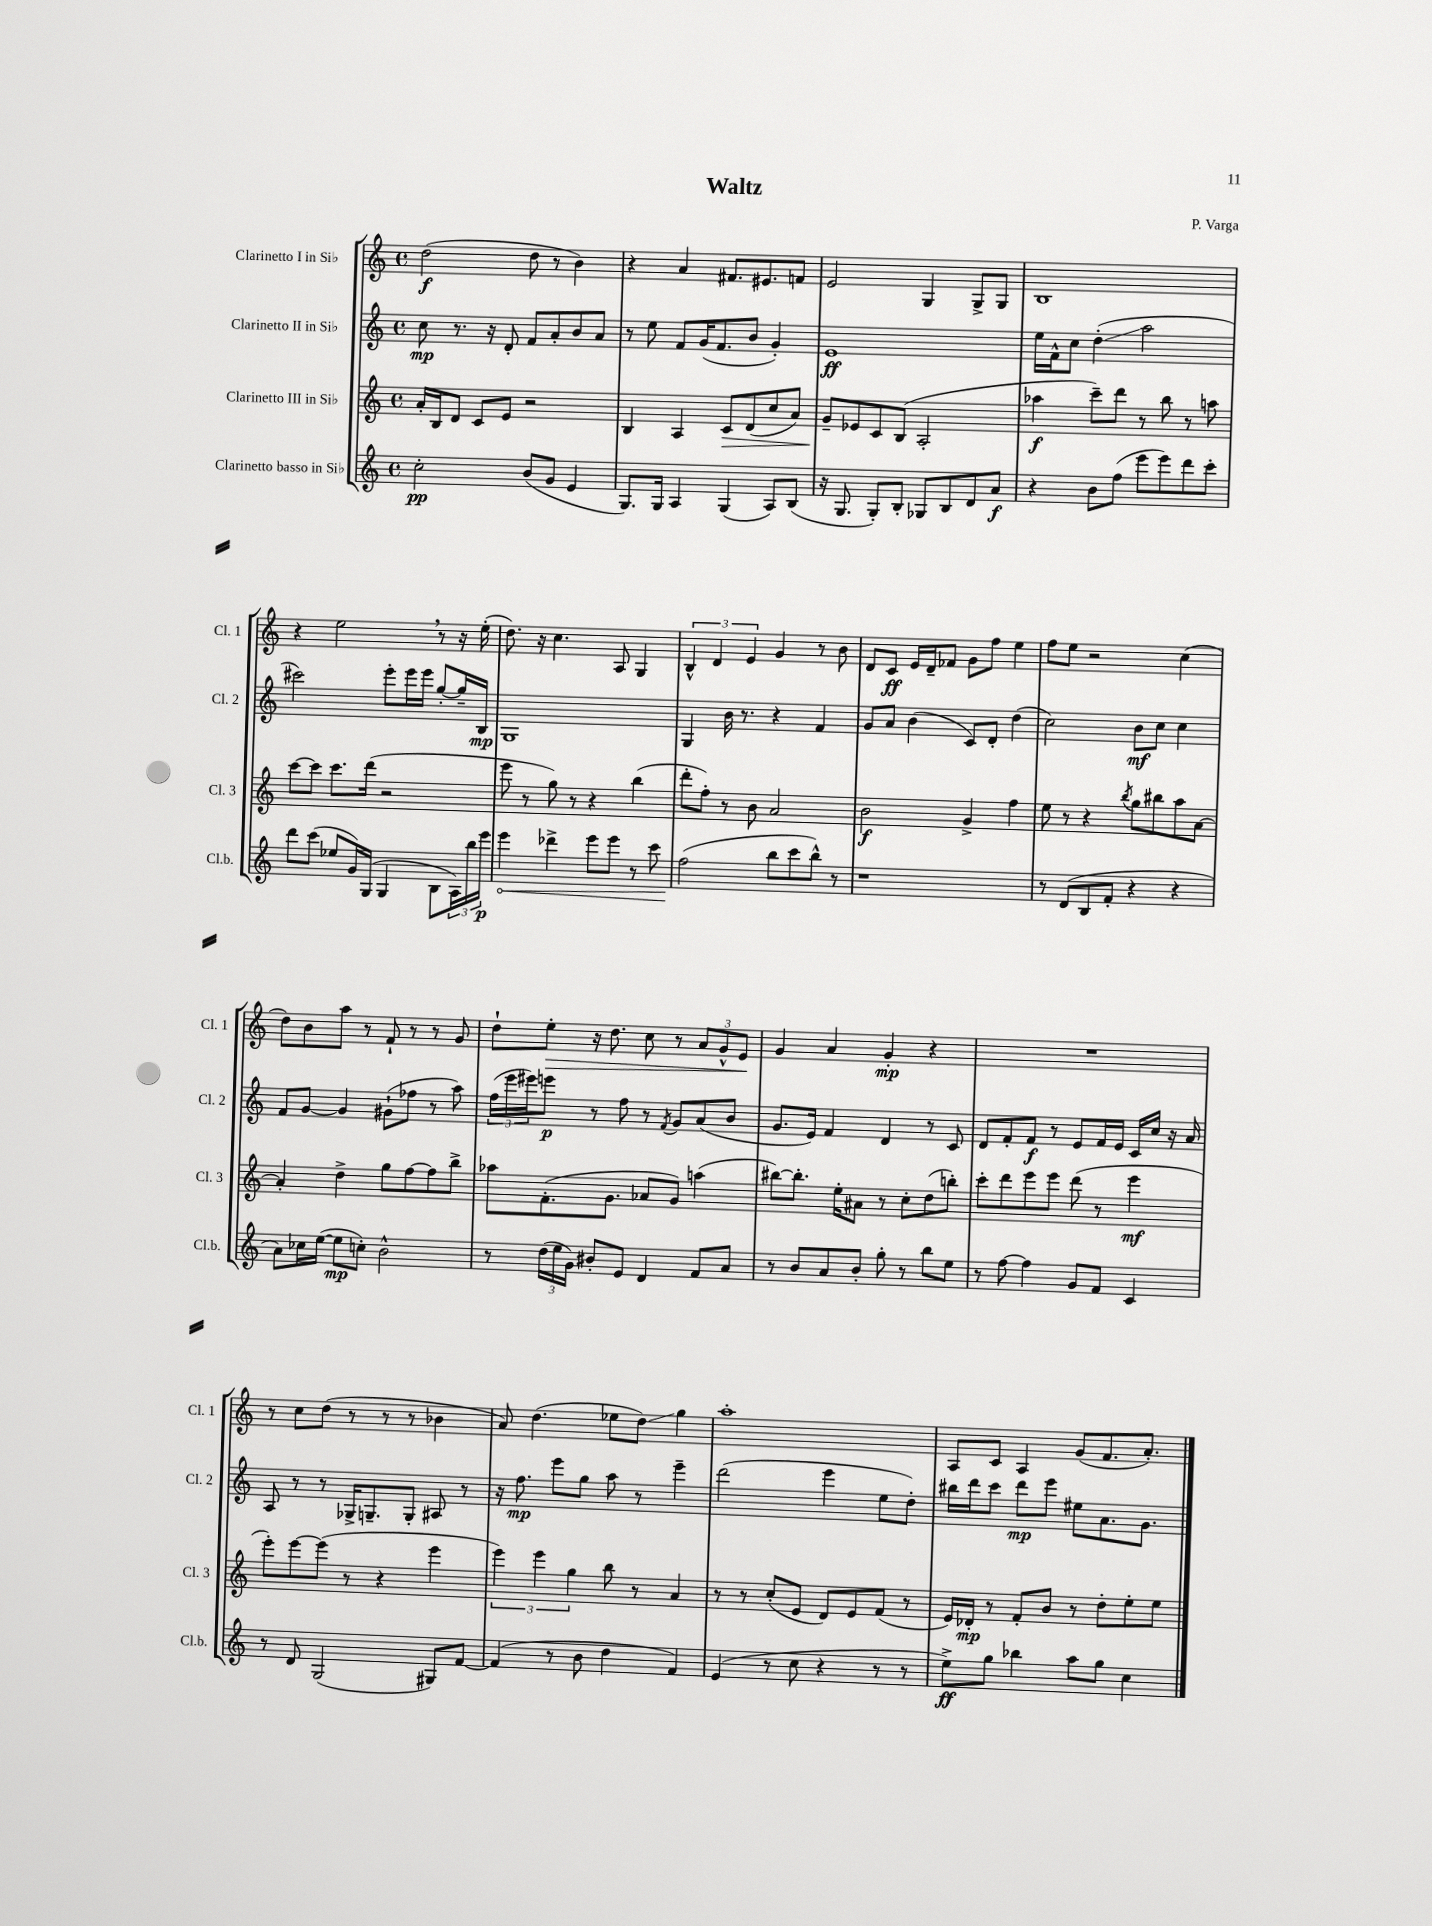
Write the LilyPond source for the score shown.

\header { title = "Waltz" composer = "P. Varga" }
<<
\new StaffGroup <<
\new Staff = "s0" \with { instrumentName = "Clarinetto I in Sib" shortInstrumentName = "Cl. 1" } {
    \clef treble \key c \major \defaultTimeSignature \time 4/4
    d''2\f( d''8 r8 b'4) |
    r4 a'4 fis'8. eis'8. f'8 |
    e'2 g4 g8-> g8 |
    b1 |
    r4 e''2 \breathe r8 r16 e''16-.( |
    d''8.) r16 c''4. a8 g4 |
    \tuplet 3/2 { b4-^ d'4 e'4 } g'4 r8 b'8 |
    d'8 c'8\ff e'16 d'16-- fes'8 g'8 f''8 e''4 |
    f''8 e''8 r2 c''4( |
    d''8) b'8 a''8 r8 f'8-! r8 r8 g'8 |
    d''8-! e''8-.\> r16 d''8. c''8 r8 \tuplet 3/2 { a'8 g'8-^ e'8\! } |
    g'4 a'4 g'4-.\mp r4 |
    R1 |
    r8 c''8 d''8( r8 r8 r8 bes'4 |
    a'8) d''4.( ees''8 d''8\glissando) g''4 |
    a''1-. |
    a8 c'8 a4 g'8( f'8. a'8.-.) \bar "|." |
}
\new Staff = "s1" \with { instrumentName = "Clarinetto II in Sib" shortInstrumentName = "Cl. 2" } {
    \clef treble \key c \major \defaultTimeSignature \time 4/4
    c''8\mp r8. r16 d'8-. f'8 a'8-. b'8 a'8 |
    r8 e''8 f'8 g'16( f'8. b'8 g'4-.) |
    e'1\ff |
    e''16 f'16-^ c''8 d''4-.\glissando( a''2 |
    cis'''2) e'''8-. e'''16 e'''16 g''8~-. g''16-- b16\mp |
    g1 |
    g4 b'16 r8. r4 f'4 |
    g'8 a'8 b'4( c'8) d'8-. d''4( |
    c''2) b'8\mf c''8 c''4 |
    f'8 g'8~ g'4 gis'8-!( fes''8 r8 a''8) |
    \tuplet 3/2 { f''16( e'''16 eis'''16) } e'''8\p r8 f''8 r8 \acciaccatura { f'8 } g'8 a'8( b'8 |
    g'8. e'16) f'4 d'4 r8 c'8 |
    d'8 f'8-. f'8\f r8 e'8 f'16 e'16 c'16 c''16 r16 a'16 |
    a8 r8 r8 ges16-> g8.-- g8-. ais8 r8 |
    r16 f''8.\mp e'''8 g''8 a''8 r8 e'''4-- |
    d'''2( e'''4 e''8 d''8-.) |
    bis''16 d'''16 c'''8 d'''8\mp e'''8 eis''8 a'8. g'8. \bar "|." |
}
\new Staff = "s2" \with { instrumentName = "Clarinetto III in Sib" shortInstrumentName = "Cl. 3" } {
    \clef treble \key c \major \defaultTimeSignature \time 4/4
    a'16-. b16 d'8 c'8 e'8 r2 |
    b4 a4 c'8\> d'8( c''8 a'8) |
    g'8--\! ees'8 c'8 b8( a2-. |
    aes''4\f c'''8--) d'''8 r8 b''8 r8 a''8 |
    c'''8~ c'''8 c'''8. d'''16( r2 |
    e'''8 r8 g''8) r8 r4 b''4( |
    d'''8-. f''8-.) r8 b'8 a'2 |
    b'2\f g'4-> f''4 |
    e''8 r8 r4 \acciaccatura { b''8 } g''8 bis''8 a''8 a'8~ |
    a'4-. d''4-> g''8 f''8~ f''8 b''8-> |
    aes''8 f'8.-.( g'8. aes'8 g'8) a''4( |
    bis''8~) bis''8.-. e''16-. ais'8 r8 c''8-. d''8( b''8-.) |
    c'''8-. d'''8 e'''8 e'''8 d'''8( r8 e'''4\mf |
    e'''8-.) e'''8~ e'''8( r8 r4 e'''4 |
    \tuplet 3/2 { e'''4) e'''4 g''4 } b''8 r8 a'4 |
    r8 r8 c''8-.( e'8 d'8) e'8 f'8( r8 |
    e'16) des'16-.\mp r8 f'8-. b'8 r8 d''8-. e''8-. e''8 \bar "|." |
}
\new Staff = "s3" \with { instrumentName = "Clarinetto basso in Sib" shortInstrumentName = "Cl.b." } {
    \clef treble \key c \major \defaultTimeSignature \time 4/4
    c''2-.\pp b'8( g'8 e'4 |
    g8.) g16 a4 g4( a8) b8( |
    r16 g8. g8-.) b8-. ges8 b8 d'8 a'8\f |
    r4 b'8 f''8( e'''8 e'''8) d'''8 c'''8-. |
    d'''8 c'''8( ees''8 g'16) g16( g4 b8 \tuplet 3/2 { a16) b''16 e'''16\p } |
    \once \override Hairpin.circled-tip = ##t e'''4\< des'''4-> e'''8 e'''8 r8 c'''8 |
    f''2\!( b''8 c'''8 b''8-^) r8 |
    r1 |
    r8 d'8( b8 f'8-. r4 r4 |
    a'8) ces''16 e''16~( e''8\mp c''8-.) b'2-^ |
    r8 \tuplet 3/2 { d''16( e''16 g'16) } bis'8-. e'8 d'4 f'8 a'8 |
    r8 b'8 a'8 b'8-. g''8-. r8 b''8 e''8 |
    r8 f''8~ f''4 g'8 f'8 c'4 |
    r8 d'8 g2( gis8) f'8~ |
    f'4( r8 b'8 d''4 f'4) |
    e'4( r8 c''8 r4 r8 r8 |
    e''8->\ff) g''8 bes''4 a''8 g''8 c''4 \bar "|." |
}
>>
>>
\layout { \context { \Score \remove "Bar_number_engraver" } }
